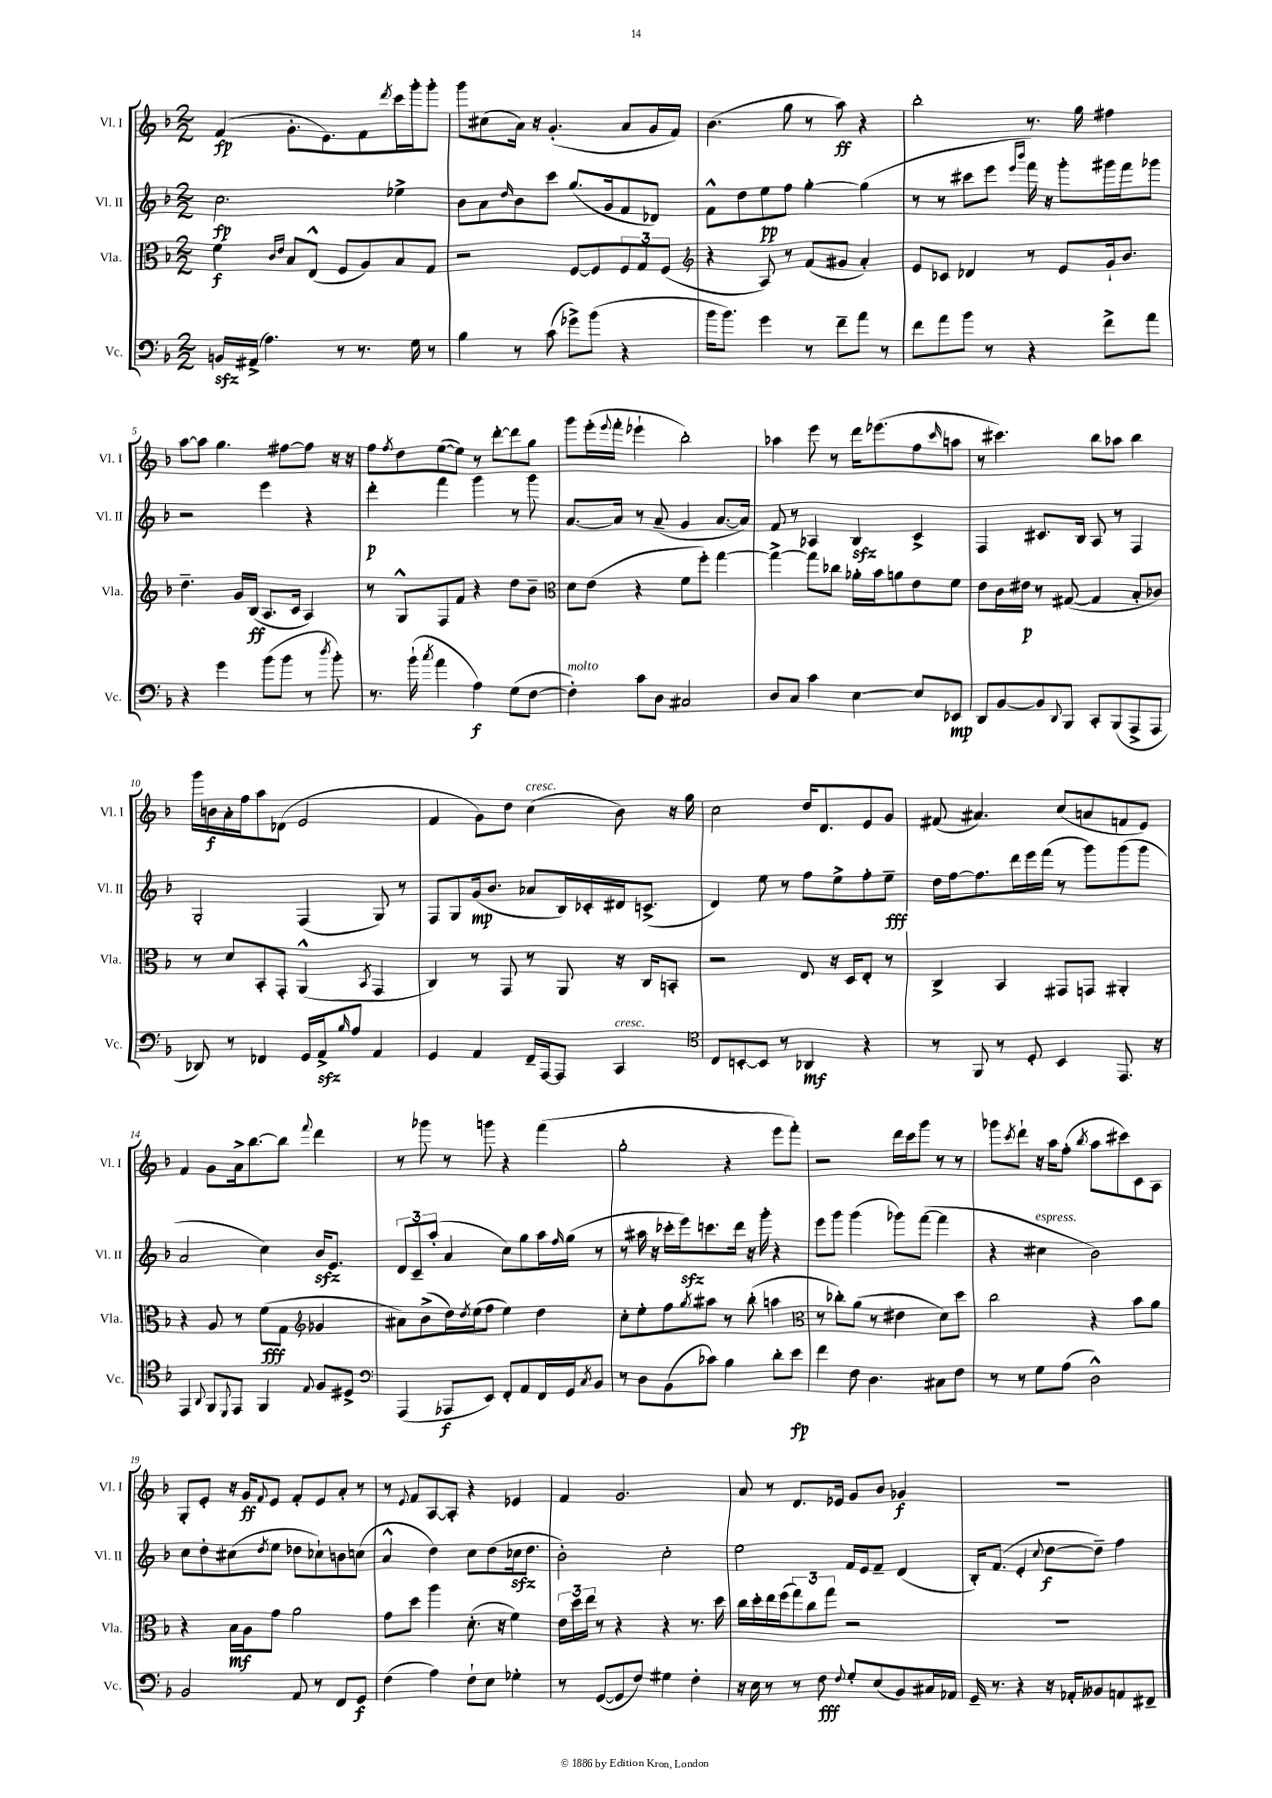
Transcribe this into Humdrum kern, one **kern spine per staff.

**kern	**kern	**kern	**kern
*staff4	*staff3	*staff2	*staff1
*clefF4	*clefC3	*clefG2	*clefG2
*k[b-]	*k[b-]	*k[b-]	*k[b-]
*M2/2	*M2/2	*M2/2	*M2/2
16BB/LL	4f\	2.cc\	(4f/
(16AA#^/JJ	.	.	.
4.A\)	.	.	.
.	16qqc/LL	.	.
.	16qqe/JJ	.	.
.	8B-/L	.	8.g'\L
.	(8E^^/J	.	.
.	.	.	8.e\)
8r	8F/L	.	.
8.r	8A/)	.	8f\
.	.	.	8qddd/
.	8B-/	4ee-^\	16ccc\L
16G\	.	.	16ggg'\J
8r	8G/J	.	8ggg'\J
=	=	=	=
4B-\	2r	8b-\L	8ggg\L
.	.	8a\	(8cc#\
.	.	16qqdd/	.
8r	.	8b-\	16a\Jk)
.	.	.	16r
(8c\	.	8ccc\J	(4.g'/
8g-^\L)	[8F/L	(8.gg/L	.
(8b-\J	8F/]	.	.
.	.	16g/k	.
4r	12F/	8f/	8a/L
.	12G/	.	.
.	.	8d-/J)	16g/L
.	(12F/J	.	.
.	.	.	16f/JJ)
=	=	=	=
*	*clefG2	*	*
16b-\LK	4r	8f^^\L	(4.b-\
8.b-\J)	.	.	.
.	.	8dd\	.
4g\	8A/)	8ee\	.
.	8r	8ff\J	8gg\
8r	(8f/L	[4gg'\	8r
8f~\L	8g#/J	.	8aa\)
8a\J	4a'/)	(4gg\]	4r
8r	.	.	.
=	=	=	=
8f\L	8e/L	8r	2bb-'\
8a\	8c-/J	8r	.
8b-\J	4d-/	8ccc#\L	.
8r	.	8eee\J	.
.	.	16qqeee/LL	.
.	.	16qqbbb-/JJ	.
4r	8r	16fff\)	8.r
.	.	16r	.
.	8e/L	8ggg'\L	.
.	.	.	16gg\
8f^\L	16g`/k	16ggg#\L	4ff#\
.	8.b-/J	16fff\J	.
8a\J	.	8ggg-\J	.
=	=	=	=
4r	4.dd~\	2r	[8aa\L
.	.	.	8aa\]J
4g\	.	.	4.gg\
.	16g/LL	.	.
.	(16B-/JJ	.	.
(8b-\L	8.A/L	4eee\	.
8b-\J	.	.	[8ff#\L
.	16c/Jk	.	.
8r	4A/)	4r	8ff#\]J
8qdd/	.	.	.
8b-'\)	.	.	16r
.	.	.	16r
=	=	=	=
8.r	8r	4ddd'\	8ff\L
.	.	.	8qff/
.	8G^^/L	.	8dd\
(16b-`\	.	.	.
8qcc/	.	.	.
4a\	8F/	4fff\	([8ee\
.	8f/J	.	8ee\]J)
4A\)	4r	4ggg\	8r
.	.	.	[8ddd'\L
(8G\L	8dd\L	8r	8ddd\]
[8F\J	8b-~\J	8ggg\	8gg\J
=	=	=	=
*	*clefC3	*	*
4F'\])	8d\L	[8.a/L	8ggg\L
.	(8e\J	.	(16eee'\L
.	.	.	8qqeee/
.	.	16a/]Jk	16fff'\JJ
8c\L	4r	8r	4eee-`\
8D\J	.	(8a~/	.
2C#/	8f\L	4g/	2bb-'\)
.	8ff'\J)	.	.
.	[4gg\	[8.a/L	.
.	.	16a/]Jk)	.
=	=	=	=
8D/L	4gg^\_	8f/	4aa-\
8C/J	.	8r	.
4c\	8gg\]L	4A-/	8eee\
.	8cc-\J	.	8r
[4E\	16a-'\LL	4B-/	16ddd\LK
.	16b-\J	.	(8.eee-\
.	8a\	.	.
8E/]L	8e\	4c^/	8ff\
.	.	.	16qqccc/
8EE-/J	8f\J	.	8aa\J
=	=	=	=
8DD/L	8e\L	4F/	8r
[8BB-/	16c\L	.	4.ccc#\)
.	16e#\JJ	.	.
8BB-/]	8r	8.c#/L	.
8qqDD/	.	.	.
8BBB-/J	([8G#/	.	.
.	.	16B-/Jk	.
8CC'/L	4G#/]	8A/	8bb-\L
(8BBB-/	.	8r	8aa-\J
8AAA^/	8B-'/L	4F/	4bb-\
8AAA/J	8c-/J)	.	.
=	=	=	=
8DD-/)	8r	2G'/	16ggg\LL
.	.	.	16b\
8r	8d/L	.	16a'\
.	.	.	16ff\J
4FF-/	8BB-'/	.	8aa\
.	8GG'/J	.	(8d-\J
16GG/LL	(4AA^^/	(4F/	2e/
16AA^/J	.	.	.
16qqB-/	.	.	.
8A/J	.	.	.
.	8qBB-/	.	.
4AA/	4GG/	8G/)	.
.	.	8r	.
=	=	=	=
4GG/	4C/)	8F/L	4f/
.	.	8G/	.
4AA/	8r	(16g/k	8g\L)
.	.	8.b-/J	.
.	8GG/	.	8dd\J
16FF~/LL	8r	8a-/L	(4cc\
[16AAA/J	.	.	.
8AAA/]J	8AA/	16B-/L)	.
.	.	16c-'/	.
4CC/	16r	16d#/J	8b-\)
.	16C/LK	(8.c^/J	.
.	8BB'/J	.	16r
.	.	.	16gg\
=	=	=	=
*clefC4	*	*	*
8C/L	2r	4d/)	2cc\
[8BB'/	.	.	.
8BB/]J	.	8ee\	.
8r	.	8r	.
4AA-/	8E/	8ff\L	16dd/LK
.	.	.	8.d/
.	16r	8ee^\	.
.	16D/LK	.	.
4r	8E'/J	8ff'\	8e/
.	8r	8ee~\J	8g/J
=	=	=	=
8r	4C^/	16dd\LL	(8f#/
.	.	[16ff\J	.
8FF/	.	8.ff\]	4.a#/)
8r	4BB-/	.	.
.	.	16ddd\L	.
8D'/	.	16eee\	.
.	.	(16fff\JJ	.
4BB-/	8GG#/L	8r	(8cc/L
.	8GG/J	8ggg\L)	8a/
8.EE/	4AA#'/	(8ggg\	8f/
.	.	8ggg\J	8e/J)
16r	.	.	.
=	=	=	=
4EE/	4r	2a/	4f/
8qqAA/	.	.	.
8FF/L	8A/	.	8g\L
8qqDD/	.	.	.
8EE/J	8r	.	16a^\k
.	.	.	[8.bb-\
4FF/	(8f\L	4cc\)	.
.	8G\J	.	8bb-\]J
*	*clefG2	*	*
8qqE/	.	.	8qqfff/
8F/L	4g-/	16b-/LK	4ddd\
.	.	8.e/J	.
8D#^/J	.	.	.
=	=	=	=
*clefF4	*	*	*
(4AAA/	8a#\L)	12d/L	8r
.	.	12c~/	.
.	(8b-^\	.	8ggg-\
.	.	(12aa'/J	.
8AAA-/L	16dd\L)	4a/	8r
.	8qdd/	.	.
.	(16ee\J	.	.
8EE/J)	8ff\J	.	8ggg\
8FF'/L	4ee\)	8cc\L)	4r
8AA/	.	8gg\	.
16FF/L	4dd\	16aa\L	(4fff\
.	.	16qqff/	.
16GG/J	.	(16gg\JJ	.
8qC/	.	.	.
8BB-/J	.	8r	.
=	=	=	=
8r	8cc'\L	8r	2gg'\
8D\L	8ee'\	16aa#\	.
.	.	16r	.
(8BB-\	8ff\	16ccc-'\LL	.
.	.	16eee\J)	.
.	8qgg/	.	.
8c-\J)	8aa#\J	8.ccc\	.
4B-\	8r	.	4r
.	.	16ddd\Jk	.
.	(8bb-'\	16r	.
.	.	16ggg'\	.
8d'\L	4aa\	4r	8eee\L
8e\J	.	.	8fff'\J)
=	=	=	=
*	*clefC3	*	*
4f\	8r	8eee\L	2r
.	8cc-'\L)	8ggg\J	.
8F\	(8a\J	(4ggg\	.
4.D\	8r	.	.
.	4e#\	8ggg-\L)	16ddd\LL
.	.	.	16ccc\J
.	.	([8fff\J	8ggg\J
8C#\L	8d\L)	4fff\]	8r
8F\J	8dd\J	.	8r
=	=	=	=
8r	2cc\	4r	8ggg-\L
.	.	.	8qccc/
8r	.	.	8ddd`\J
8G\L	.	4cc#\	16r
.	.	.	16aa\LK
(8A\J	.	.	(8ff'\J
.	.	.	8qbb-/
2D^^\)	4r	2b-\)	8aa\L
.	.	.	8ccc#\)
.	8b-\L	.	8c\
.	8a\J	.	8A\J
=	=	=	=
2BB-/	4r	8cc\L	8G'/L
.	.	8dd'\	8e'/J
.	16B-\LL	(8cc#\	16r
.	16A\J	.	16g/LK
.	.	8qdd/	8qqf/
.	8g\J	8ee\J	8e/J
8AA/	2a\	8dd-\L	8f'/L
8r	.	8cc-`\)	8e/
8FF/L	.	8b\	8a'/J
8GG/J	.	(8cc\J	8r
=	=	=	=
(4F\	8g\L	4a^^/	8r
.	.	.	8qqe/
.	8dd\J	.	8f/L
4A\)	4aa\	4dd\)	[8A/
.	.	.	8A'/]J
8F`\L	(8.d'\	8cc\L	4r
8E\J	.	(8dd\	.
.	16r	.	.
4G-'\	4f\)	16cc-\k	4e-/
.	.	8.dd\J	.
=	=	=	=
8r	24e\LL	2b-'\)	4f/
.	24dd\	.	.
.	24ee\JJ	.	.
([8GG/L	8r	.	.
8GG/]	4r	.	2.g/
8F/J)	.	.	.
4G#\	4r	2cc'\	.
4F'\	8.r	.	.
.	16dd\	.	.
=	=	=	=
16r	16cc\LL	2ee\	8a/
16E\	16dd'\	.	.
8r	16ee\	.	8r
.	(16ff\J	.	.
8r	12gg\)	.	8.d/L
.	12cc\	.	.
8F\	.	.	.
.	12gg\J	.	.
.	.	.	16e-/Jk
8qqF/	.	.	.
8G'/L	2r	16f/LL	8g/L
.	.	16e/J	.
(8E/	.	8f~/J	8b-/J
8BB-/)	.	(4d/	4g-/
16C#/L	.	.	.
16AA-/JJ	.	.	.
=	=	=	=
16GG~/	1r	16B-'/LK)	1r
8.r	.	(8.f/J	.
4r	.	4e'/	.
.	.	8qqcc/	.
16r	.	[8dd\L	.
16AA-'/LK	.	.	.
8BB--/	.	8dd~\]J)	.
8AA/	.	4ff\	.
8FF#~/J	.	.	.
==	==	==	==
*-	*-	*-	*-
